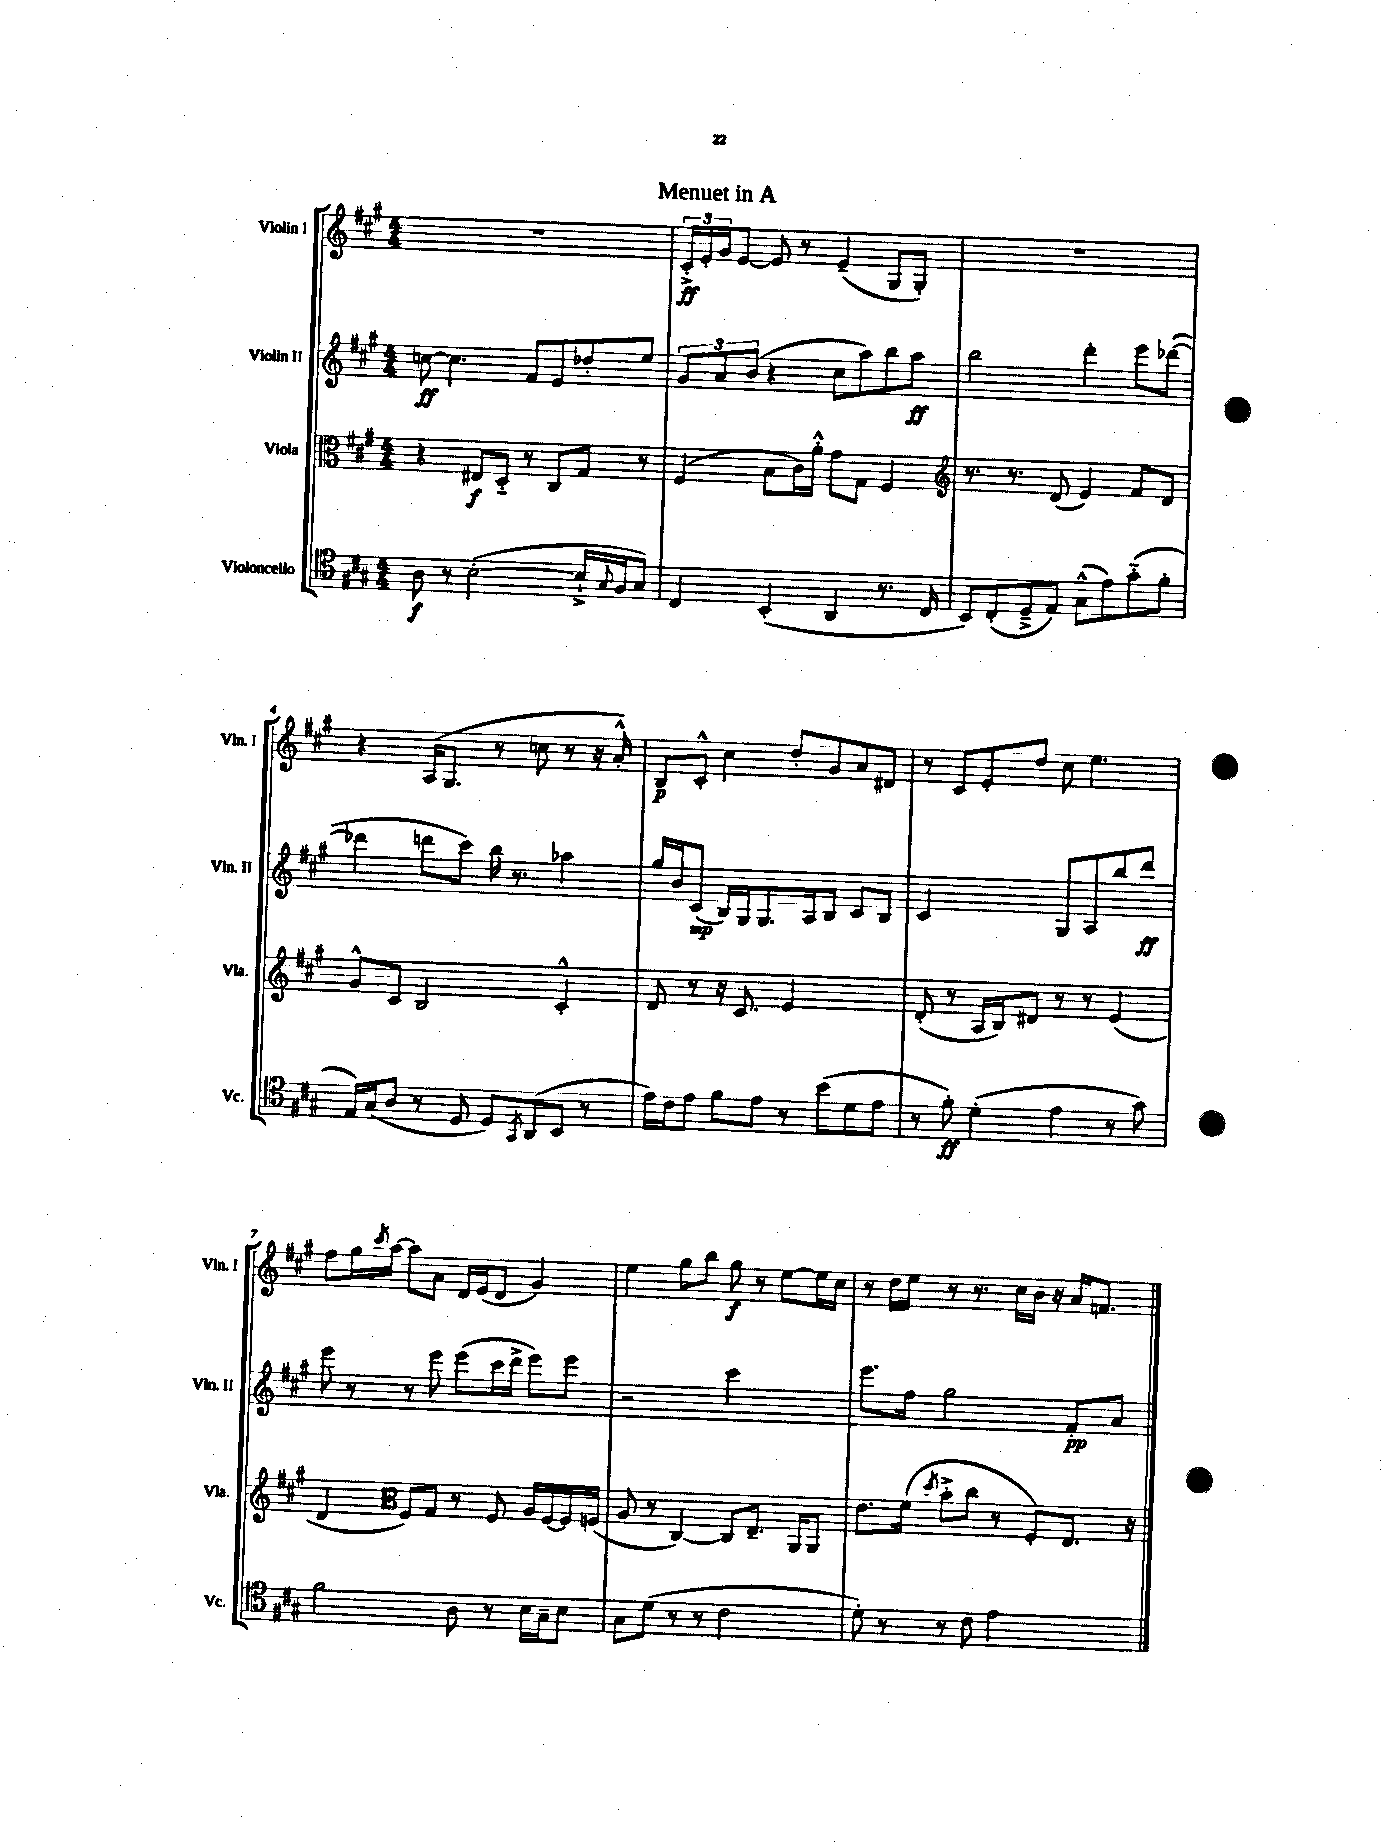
\header { title = "Menuet in A" }
<<
\new StaffGroup <<
\new Staff = "s0" \with { instrumentName = "Violin I" shortInstrumentName = "Vln. I" } {
    \clef treble \key a \major \numericTimeSignature \time 4/4
    r1 |
    \tuplet 3/2 { cis'16-.->\ff e'16-. gis'16 } e'8~ e'8 r8 e'4--( gis8 gis8-.) |
    R1 |
    r4 a16( gis8. r8 c''8 r8 r16 a'16-.-^) |
    b8\p cis'8-.-^ cis''4 d''8-. gis'8 a'8 dis'8 |
    r8 cis'8 e'8-. d''8 cis''8 e''4. |
    fis''8 gis''16 \acciaccatura { cis'''8 } a''16~ a''8 a'8 d'16 e'16( d'8 gis'4) |
    e''4 gis''8 b''8 gis''8\f r8 e''8~ e''16 cis''16 |
    r8 d''16 e''16 r8 r8. cis''16 b'16 r16 a'16 f'8. \bar "|." |
}
\new Staff = "s1" \with { instrumentName = "Violin II" shortInstrumentName = "Vln. II" } {
    \clef treble \key a \major \numericTimeSignature \time 4/4
    c''8~\ff c''4. fis'8 e'8 des''8-. e''8 |
    \tuplet 3/2 { gis'8 a'8 b'8( } r4 cis''8 a''8) b''8 a''8\ff |
    b''2 d'''4-. e'''8 des'''8~( |
    des'''4 d'''8 cis'''8) b''16 r8. aes''4 |
    gis''16 b'16 cis'8\mp( b16) gis16 gis8. a16 b8 cis'8 b8 |
    cis'2 gis8 a8 b''8 d'''8\ff |
    e'''8 r8 r8 e'''8 e'''8( cis'''16 d'''16-> e'''8) e'''8 |
    r2 cis'''2 |
    e'''8. fis''16 gis''2 fis'8-.\pp a'8 \bar "|." |
}
\new Staff = "s2" \with { instrumentName = "Viola" shortInstrumentName = "Vla." } {
    \clef alto \key a \major \numericTimeSignature \time 4/4
    r4 eis8\f d8-_ r8 cis8 gis8 r8 |
    fis4( b8 cis'16) a'16-.-^ gis'8 gis8 fis4 |
    \clef treble r8. r8. d'8( e'4) fis'8 d'8 |
    gis'8-^ cis'8 b2 cis'4-.-^ |
    d'8 r8 r16 cis'8. e'2 |
    d'8-.( r8 a16 b16) dis'8 r8 r8 e'4( |
    d'4 \clef alto fis8) gis8 r8 fis8 a16 fis16~ fis16 f16( |
    a8 r8 cis4~) cis8 e8.-- a,16 a,8 |
    e'8. fis'16( \acciaccatura { d''8 } b'8-.-> cis''8 r8 fis8-.) e8. r16 \bar "|." |
}
\new Staff = "s3" \with { instrumentName = "Violoncello" shortInstrumentName = "Vc." } {
    \clef tenor \key a \major \numericTimeSignature \time 4/4
    a8\f r8 b2~-.( b16-!-> \appoggiatura { gis8 } fis16 gis8) |
    cis4 b,4-.( a,4 r8. cis16 |
    b,8) cis8-.( d8---> e8) gis8-^( e'8) gis'8-_( fis'8-. |
    e16) gis16( a8 r8 d8 d8) \acciaccatura { gis,8 } a,8( b,8 r8 |
    e'16) cis'16 e'8 fis'8 e'8 r8 b'8( d'8 e'8 |
    r8 fis'8-.\ff) d'4-.( e'4 r8 gis'8) |
    fis'2 a8 r8 b16 gis16-- b8 |
    gis8 d'8( r8 r8 cis'2 |
    d'8-.) r8 r8 cis'8 e'2 \bar "|." |
}
>>
>>
